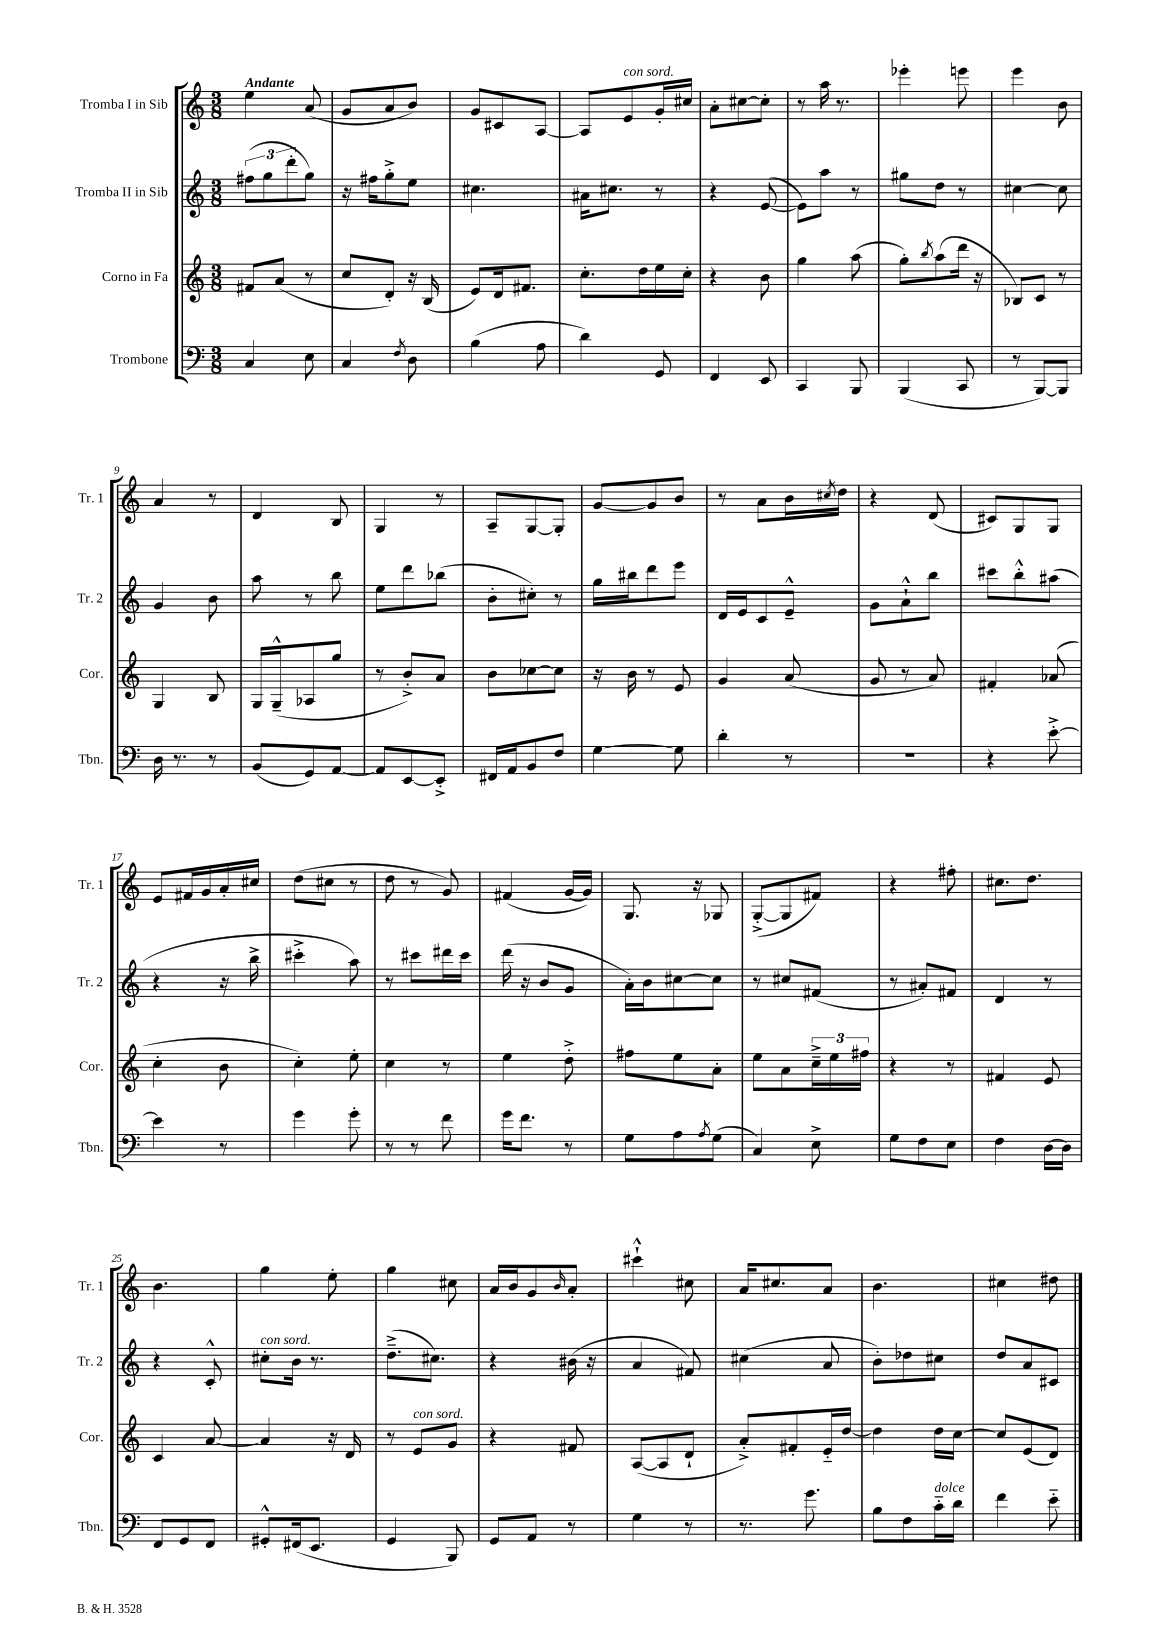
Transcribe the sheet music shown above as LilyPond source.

<<
\new StaffGroup <<
\new Staff = "s0" \with { instrumentName = "Tromba I in Sib" shortInstrumentName = "Tr. 1" } {
    \clef treble \key c \major \numericTimeSignature \time 3/8 \tempo "Andante"
    e''4 a'8( |
    g'8 a'8 b'8) |
    g'8 cis'8 a8~ |
    a8 e'8^\markup { \italic "con sord." } g'16-. cis''16 |
    a'8-. cis''8~ cis''8-. |
    r8 a''16 r8. |
    ees'''4-. e'''8 |
    e'''4 b'8 |
    a'4 r8 |
    d'4 b8 |
    g4 r8 |
    a8-- g8~ g8-. |
    g'8~ g'8 b'8 |
    r8 a'8 b'16 \acciaccatura { cis''8 } d''16 |
    r4 d'8( |
    cis'8) g8 g8 |
    e'8 fis'16 g'16 a'16-. cis''16 |
    d''8( cis''8 r8 |
    d''8 r8 g'8) |
    fis'4( g'16~ g'16) |
    g8. r16 ges8 |
    g8~-.->( g8 fis'8) |
    r4 fis''8-. |
    cis''8. d''8. |
    b'4. |
    g''4 e''8-. |
    g''4 cis''8 |
    a'16 b'16 g'8 \grace { b'16 } a'8-. |
    cis'''4-!-^ cis''8 |
    a'16 cis''8. a'8 |
    b'4. |
    cis''4 dis''8 \bar "|." |
}
\new Staff = "s1" \with { instrumentName = "Tromba II in Sib" shortInstrumentName = "Tr. 2" } {
    \clef treble \key c \major \numericTimeSignature \time 3/8
    \tuplet 3/2 { fis''8( g''8 d'''8-. } g''8) |
    r16 fis''16 g''8-.-> e''8 |
    cis''4. |
    ais'16 cis''8. r8 |
    r4 e'8~( |
    e'8) a''8 r8 |
    gis''8 d''8 r8 |
    cis''4~ cis''8 |
    g'4 b'8 |
    a''8 r8 b''8 |
    e''8 d'''8 bes''8( |
    b'8-. cis''8-.) r8 |
    g''16 bis''16 d'''8 e'''8 |
    d'16 e'16 c'8 e'8---^ |
    g'8 a'8-!-^ b''8 |
    cis'''8 b''8-.-^ ais''8( |
    r4 r16 b''16-> |
    cis'''4-.-> a''8) |
    r8 cis'''8 dis'''16 cis'''16 |
    d'''16( r16 b'8 g'8 |
    a'16-.) b'16 cis''8~ cis''8 |
    r8 cis''8 fis'8( |
    r8 ais'8-.) fis'8 |
    d'4 r8 |
    r4 c'8-.-^ |
    cis''8-.^\markup { \italic "con sord." } b'16 r8. |
    d''8.--->( cis''8.) |
    r4 bis'16( r16 |
    a'4 fis'8) |
    cis''4( a'8 |
    b'8-.) des''8 cis''8 |
    d''8 a'8 cis'8 \bar "|." |
}
\new Staff = "s2" \with { instrumentName = "Corno in Fa" shortInstrumentName = "Cor." } {
    \clef treble \key c \major \numericTimeSignature \time 3/8
    fis'8 a'8( r8 |
    c''8 d'8-.) r16 b16( |
    e'8) d'16 fis'8. |
    c''8.-. d''16 e''16 c''16-. |
    r4 b'8 |
    g''4 a''8( |
    g''8-.) \acciaccatura { b''8 } a''8( d'''16 r16 |
    bes8) c'8 r8 |
    g4 b8 |
    g16 g16---^( aes8 g''8 |
    r8 b'8-.->) a'8 |
    b'8 ces''8~ ces''8 |
    r16 b'16 r8 e'8 |
    g'4 a'8( |
    g'8 r8 a'8) |
    fis'4-. aes'8( |
    c''4-. b'8 |
    c''4-.) e''8-. |
    c''4 r8 |
    e''4 d''8-.-> |
    fis''8 e''8 a'8-. |
    e''8 a'8 \tuplet 3/2 { c''16---> e''16 fis''16 } |
    r4 r8 |
    fis'4 e'8 |
    c'4 a'8~ |
    a'4 r16 d'16 |
    r8 e'8^\markup { \italic "con sord." } g'8 |
    r4 fis'8 |
    a8~( a8 d'8-! |
    a'8-.->) fis'8-. e'16-_ d''16~ |
    d''4 d''16 c''16~ |
    c''8 e'8( d'8) \bar "|." |
}
\new Staff = "s3" \with { instrumentName = "Trombone" shortInstrumentName = "Tbn." } {
    \clef bass \key c \major \numericTimeSignature \time 3/8
    c4 e8 |
    c4 \acciaccatura { f8 } d8 |
    b4( a8 |
    d'4) g,8 |
    f,4 e,8 |
    c,4 b,,8 |
    b,,4( c,8 |
    r8 b,,8~) b,,8 |
    d16 r8. r8 |
    b,8( g,8) a,8~ |
    a,8 e,8~ e,8-.-> |
    fis,16 a,16 b,8 f8 |
    g4~ g8 |
    d'4-. r8 |
    R4. |
    r4 e'8~-.-> |
    e'4 r8 |
    g'4 g'8-. |
    r8 r8 f'8 |
    g'16 f'8. r8 |
    g8 a8 \acciaccatura { a8 } g8( |
    c4) e8-> |
    g8 f8 e8 |
    f4 d16~ d16 |
    f,8 g,8 f,8 |
    gis,8-.-^ fis,16( e,8. |
    g,4 b,,8) |
    g,8 a,8 r8 |
    g4 r8 |
    r8. g'8. |
    b8 f8 c'16-_^\markup { \italic "dolce" } d'16 |
    f'4 e'8-_ \bar "|." |
}
>>
>>
